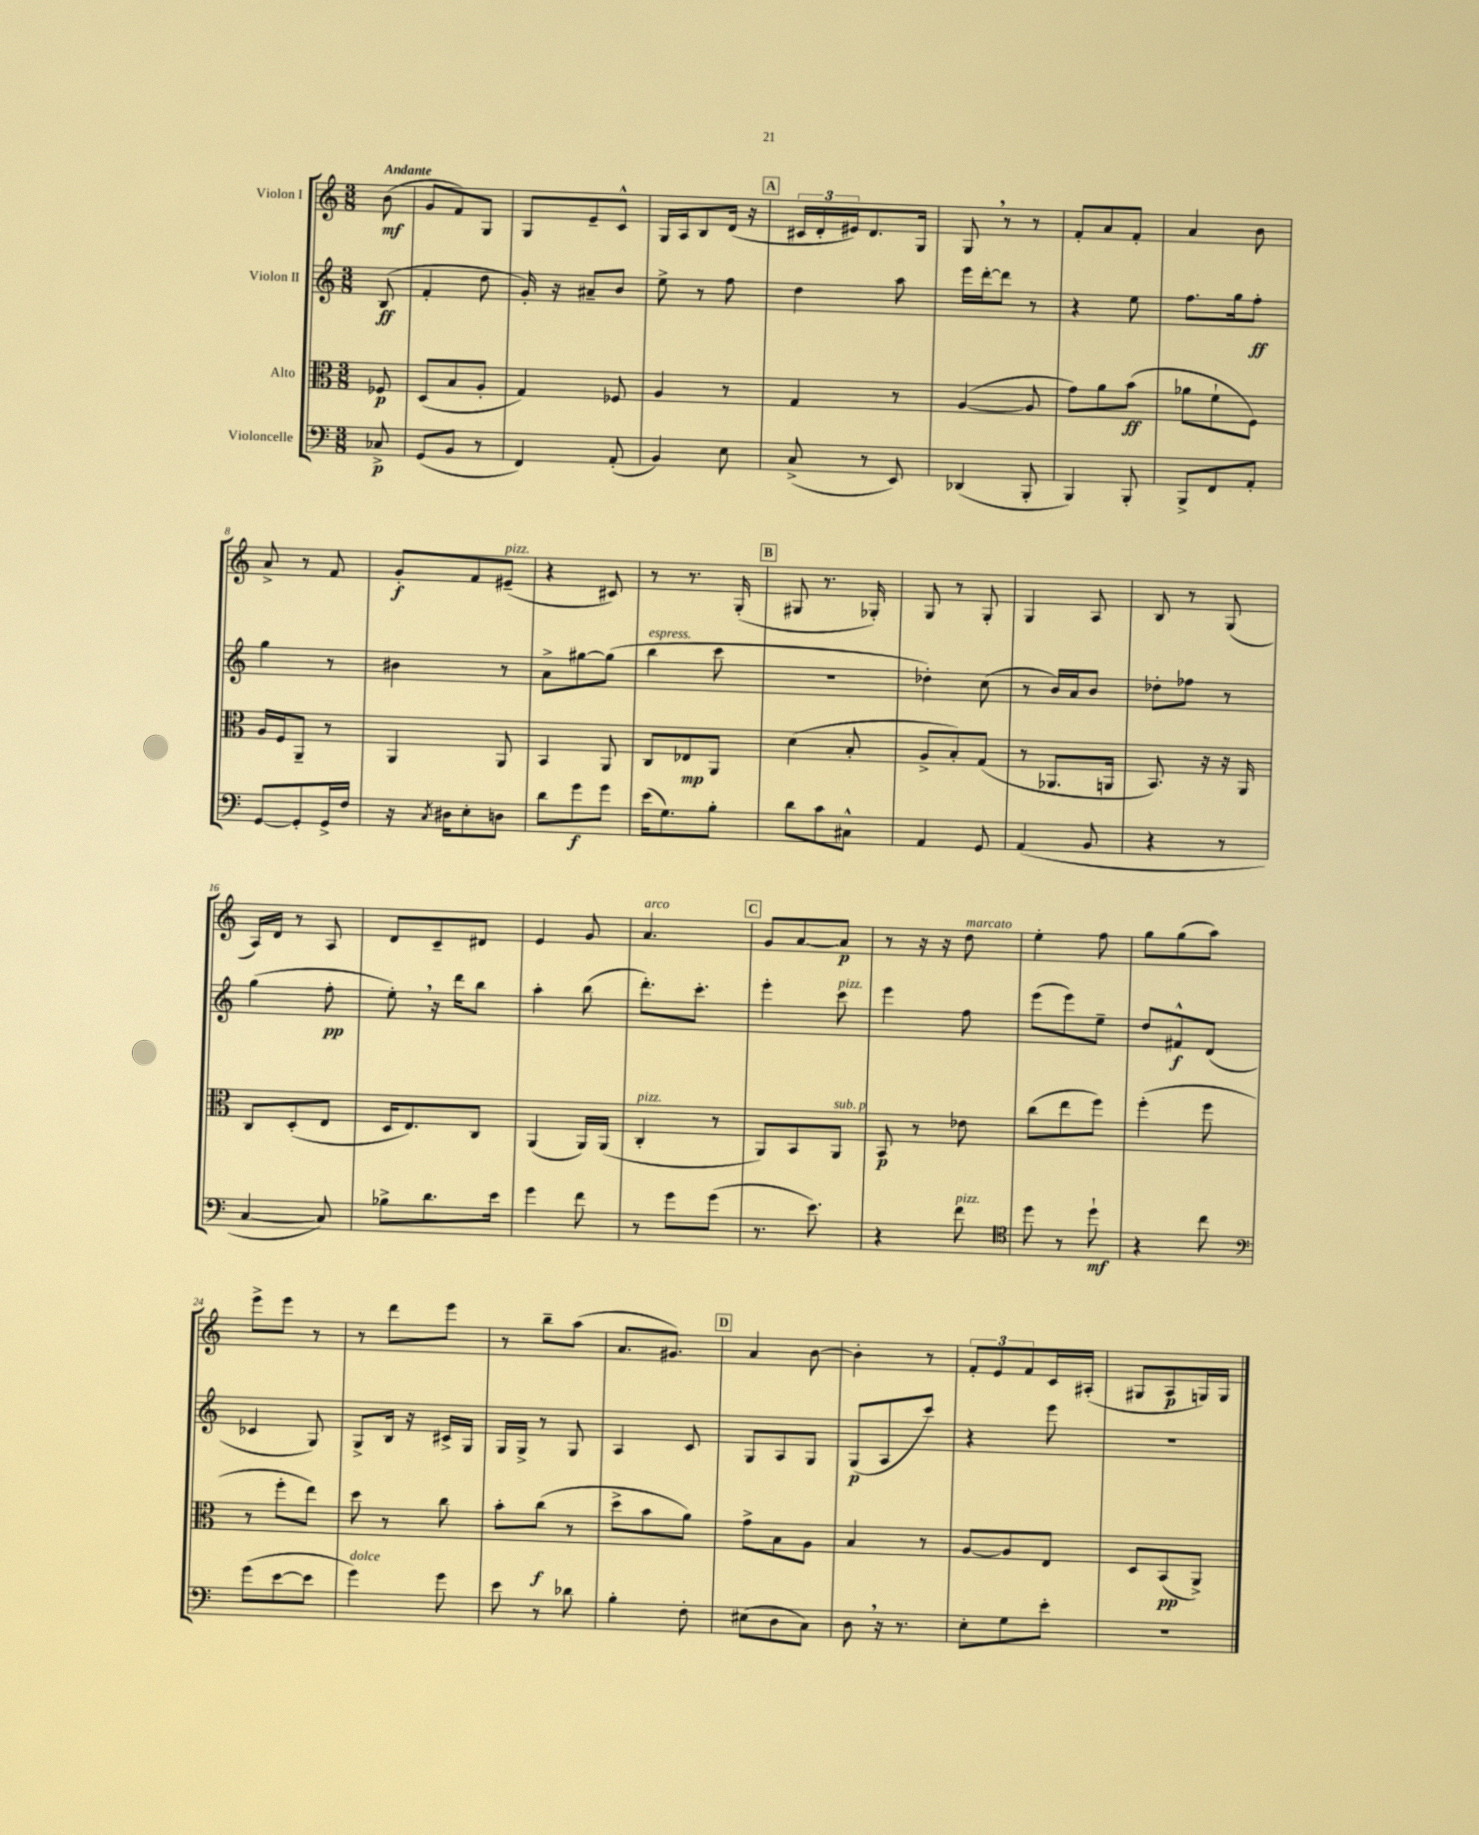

**kern	**dynam	**kern	**dynam	**kern	**dynam	**kern	**dynam
*part4	*part4	*part3	*part3	*part2	*part2	*part1	*part1
*staff4	*staff4	*staff3	*staff3	*staff2	*staff2	*staff1	*staff1
*I"Violoncelle	*	*I"Alto	*	*I"Violon II	*	*I"Violon I	*
*clefF4	*	*clefC3	*	*clefG2	*	*clefG2	*
*k[]	*	*k[]	*	*k[]	*	*k[]	*
*M3/8	*	*M3/8	*	*M3/8	*	*M3/8	*
=	=	=	=	=	=	=	=
!	!	!	!	!	!	!LO:TX:a:B:t=Andante	!
8C-X^/	p	8F-X/	p	(8B/	ff	(8b\	mf
=1	=1	=1	=1	=1	=1	=1	=1
(8GG/L	.	(8D/L	.	4f'/	.	8g/L	.
8BB/J	.	8B/	.	.	.	8f/)	.
8r	.	8A'/J	.	8dd\	.	8G/J	.
=2	=2	=2	=2	=2	=2	=2	=2
4FF/)	.	4G/)	.	16g'/)	.	8G/L	.
.	.	.	.	16r	.	.	.
.	.	.	.	8a#X~/L	.	8e~/	.
(8AA'/	.	8F-X/	.	8b/J	.	8c^^/J	.
=3	=3	=3	=3	=3	=3	=3	=3
4BB/)	.	4A/	.	8ee^\	.	16G/LL	.
.	.	.	.	.	.	16A/J	.
.	.	.	.	8r	.	8B/	.
8E\	.	8r	.	8ff\	.	(16d/Jk	.
.	.	.	.	.	.	16r	.
!!LO:REH:place=s1:t=A
=4	=4	=4	=4	=4	=4	=4	=4
(8C^/	.	4G/	.	4dd\	.	24c#X/LL	.
.	.	.	.	.	.	24d'/	.
.	.	.	.	.	.	24e#X/J)	.
8r	.	.	.	.	.	8.d/	.
8EE/)	.	8r	.	8aa\	.	.	.
.	.	.	.	.	.	16G/Jk	.
=5	=5	=5	=5	=5	=5	=5	=5
(4DD-X/	.	([4A/	.	16eee\LL	.	8G,/	.
.	.	.	.	[16ddd'\J	.	.	.
.	.	.	.	8ddd\J]	.	8r	.
8BBB'/	.	8A/]	.	8r	.	8r	.
=6	=6	=6	=6	=6	=6	=6	=6
4BBB/)	.	8g\L)	.	4r	.	8f'/L	.
.	.	8a\	.	.	.	8a/	.
8BBB'/	.	(8b\J	ff	8ee\	.	8f'/J	.
=7	=7	=7	=7	=7	=7	=7	=7
8BBB^/L	.	8a-X\L	.	8.ff\L	.	4a/	.
8FF/	.	8f`\	.	.	.	.	.
.	.	.	.	16gg\k	.	.	.
8AA'/J	.	8F\J)	.	8ff'\J	ff	8b\	.
!!LO:LB:g=z
=8	=8	=8	=8	=8	=8	=8	=8
[8GG/L	.	16A/LL	.	4gg\	.	8a^/	.
.	.	16F/J	.	.	.	.	.
8GG'/]	.	8AA~/J	.	.	.	8r	.
16GG^/L	.	8r	.	8r	.	8f/	.
16F/JJ	.	.	.	.	.	.	.
=9	=9	=9	=9	=9	=9	=9	=9
16r	.	4AA/	.	4b#X\	.	8g'/L	f
8qC/	.	.	.	.	.	.	.
16D#X\KL	.	.	.	.	.	.	.
8E'\	.	.	.	.	.	8f/	.
!	!	!	!	!	!	!LO:TX:a:i:t=pizz.	!
8Dn\J	.	8AA/	.	8r	.	(8e#X~/J	.
=10	=10	=10	=10	=10	=10	=10	=10
8d\L	.	4BB/	.	8a^\L	.	4r	.
8g\	f	.	.	[8gg#X\	.	.	.
8g\J	.	8AA/	.	(8gg#\J]	.	8c#X/)	.
=11	=11	=11	=11	=11	=11	=11	=11
!	!	!	!	!LO:TX:a:i:t=espress.	!	!	!
(16e\KL	.	8C/L	.	4bb\	.	8r	.
8.G\)	.	.	.	.	.	.	.
.	.	8E-X/	mp	.	.	8.r	.
8B'\J	.	8AA/J	.	8ccc\	.	.	.
.	.	.	.	.	.	(16G'/	.
!!LO:REH:place=s1:t=B
=12	=12	=12	=12	=12	=12	=12	=12
8d\L	.	(4d\	.	4.r	.	8G#X/	.
8c\	.	.	.	.	.	8.r	.
8C#X^^\J	.	8B'/	.	.	.	.	.
.	.	.	.	.	.	16G-X'/)	.
=13	=13	=13	=13	=13	=13	=13	=13
4AA/	.	8A^/L	.	4dd-X'\)	.	8G/	.
.	.	8B'/)	.	.	.	8r	.
8GG/	.	(8G/J	.	(8cc\	.	8G'/	.
=14	=14	=14	=14	=14	=14	=14	=14
(4AA/	.	8r	.	8r	.	4G/	.
.	.	8.AA-X/L	.	16b/LL)	.	.	.
.	.	.	.	16a/J	.	.	.
8BB/	.	.	.	8b/J	.	8A/	.
.	.	16AAn/Jk	.	.	.	.	.
=15	=15	=15	=15	=15	=15	=15	=15
4r	.	8.BB/)	.	8dd-X'\L	.	8B/	.
.	.	.	.	8ff-X\J	.	8r	.
.	.	16r	.	.	.	.	.
8r	.	16r	.	8r	.	(8G/	.
.	.	16AA/	.	.	.	.	.
!!LO:LB:g=z
=16	=16	=16	=16	=16	=16	=16	=16
[4C/	.	8C/L	.	(4gg\	.	16A/LL)	.
.	.	.	.	.	.	16d/JJ	.
.	.	(8D'/	.	.	.	8r	.
8C/])	.	8E/J	.	8ff'\	pp	8A/	.
=17	=17	=17	=17	=17	=17	=17	=17
8B-X^\L	.	16D/KL	.	8ee',\)	.	8d/L	.
.	.	8.E/)	.	.	.	.	.
8.d\	.	.	.	16r	.	8c~/	.
.	.	.	.	16ddd\KL	.	.	.
.	.	8C/J	.	8bb\J	.	8d#X/J	.
16e\Jk	.	.	.	.	.	.	.
=18	=18	=18	=18	=18	=18	=18	=18
4g\	.	(4AA/	.	4aa'\	.	4e/	.
8f\	.	16AA/LL)	.	(8bb\	.	8g/	.
.	.	(16AA/JJ	.	.	.	.	.
=19	=19	=19	=19	=19	=19	=19	=19
!	!	!	!	!	!	!LO:TX:a:i:t=arco	!
!	!	!LO:TX:a:i:t=pizz.	!	!	!	!	!
8r	.	4C'/	.	8.ddd'\L)	.	4.a/	.
8g\L	.	.	.	.	.	.	.
.	.	.	.	8.ccc'\J	.	.	.
(8g\J	.	8r	.	.	.	.	.
!!LO:REH:place=s1:t=C
=20	=20	=20	=20	=20	=20	=20	=20
8.r	.	8AA/L)	.	4eee'\	.	8g/L	.
.	.	8BB/	.	.	.	[8a/	.
8.e\)	.	.	.	.	.	.	.
!	!	!	!	!LO:TX:a:i:t=pizz.	!	!	!
!	!	!LO:TX:a:i:t=sub. p	!	!	!	!	!
.	.	8AA/J	.	8ccc\	.	8a/J]	p
=21	=21	=21	=21	=21	=21	=21	=21
4r	.	8BB/	p	4eee\	.	8r	.
.	.	8r	.	.	.	16r	.
.	.	.	.	.	.	16r	.
!	!	!	!	!	!	!LO:TX:a:i:t=marcato	!
!LO:TX:a:i:t=pizz.	!	!	!	!	!	!	!
8f\	.	8e-X\	.	8ff\	.	8dd\	.
=22	=22	=22	=22	=22	=22	=22	=22
*clefC4	*	*	*	*	*	*	*
8dd\	.	(8cc\L	.	(8eee\L	.	4ee'\	.
8r	.	8ee\	.	8eee\)	.	.	.
8dd`\	mf	8ff\J)	.	8ee~\J	.	8ff\	.
=23	=23	=23	=23	=23	=23	=23	=23
4r	.	(4ff'\	.	8dd/L	.	8gg\L	.
.	.	.	.	8f#X^^/	f	(8gg\	.
8cc\	.	8ff\	.	(8d/J	.	8aa\J)	.
!!LO:LB:g=z
=24	=24	=24	=24	=24	=24	=24	=24
*clefF4	*	*	*	*	*	*	*
(8g\L	.	8r	.	4c-X/	.	8eee^\L	.
[8e\	.	8ff'\L	.	.	.	8eee\J	.
8e\J]	.	8ee\J)	.	8G/)	.	8r	.
=25	=25	=25	=25	=25	=25	=25	=25
!LO:TX:a:i:t=dolce	!	!	!	!	!	!	!
4g\)	.	8dd\	.	8G^/L	.	8r	.
.	.	8r	.	16B/Jk	.	8ddd\L	.
.	.	.	.	16r	.	.	.
8g\	.	8cc\	.	16c#X^/LL	.	8eee\J	.
.	.	.	.	16G/JJ	.	.	.
=26	=26	=26	=26	=26	=26	=26	=26
8e\	.	8b'\L	.	16G/LL	.	8r	.
.	.	.	.	16G^/JJ	.	.	.
8r	.	(8cc\J	f	8r	.	8bb~\L	.
8d-X\	.	8r	.	8G/	.	(8aa\J	.
=27	=27	=27	=27	=27	=27	=27	=27
4B'\	.	8dd^\L	.	4A/	.	8.a/L	.
.	.	8b\	.	.	.	.	.
.	.	.	.	.	.	8.g#X/J)	.
8F'\	.	8a\J)	.	8c/	.	.	.
!!LO:REH:place=s1:t=D
=28	=28	=28	=28	=28	=28	=28	=28
(8E#X\L	.	8g^\L	.	8G/L	.	4a/	.
8D\	.	8B\	.	8A/	.	.	.
8C\J)	.	8A\J	.	8G/J	.	[8b\	.
=29	=29	=29	=29	=29	=29	=29	=29
8D,\	.	4B/	.	(8G/L	p	4b'\]	.
16r	.	.	.	8A/	.	.	.
8.r	.	.	.	.	.	.	.
.	.	8r	.	8ccc/J)	.	8r	.
=30	=30	=30	=30	=30	=30	=30	=30
8E'\L	.	[8A/L	.	4r	.	12f'/L	.
.	.	.	.	.	.	12e/	.
8G\	.	8A/]	.	.	.	.	.
.	.	.	.	.	.	12f/	.
8e'\J	.	8E/J	.	8eee\	.	16c/L	.
.	.	.	.	.	.	(16A#X'/JJ	.
=31	=31	=31	=31	=31	=31	=31	=31
4.r	.	8D/L	.	4.r	.	8G#X/L	.
.	.	(8BB/	pp	.	.	8A/	p
.	.	8AA^/J)	.	.	.	16Gn/L)	.
.	.	.	.	.	.	16G/JJ	.
==	==	==	==	==	==	==	==
*-	*-	*-	*-	*-	*-	*-	*-
